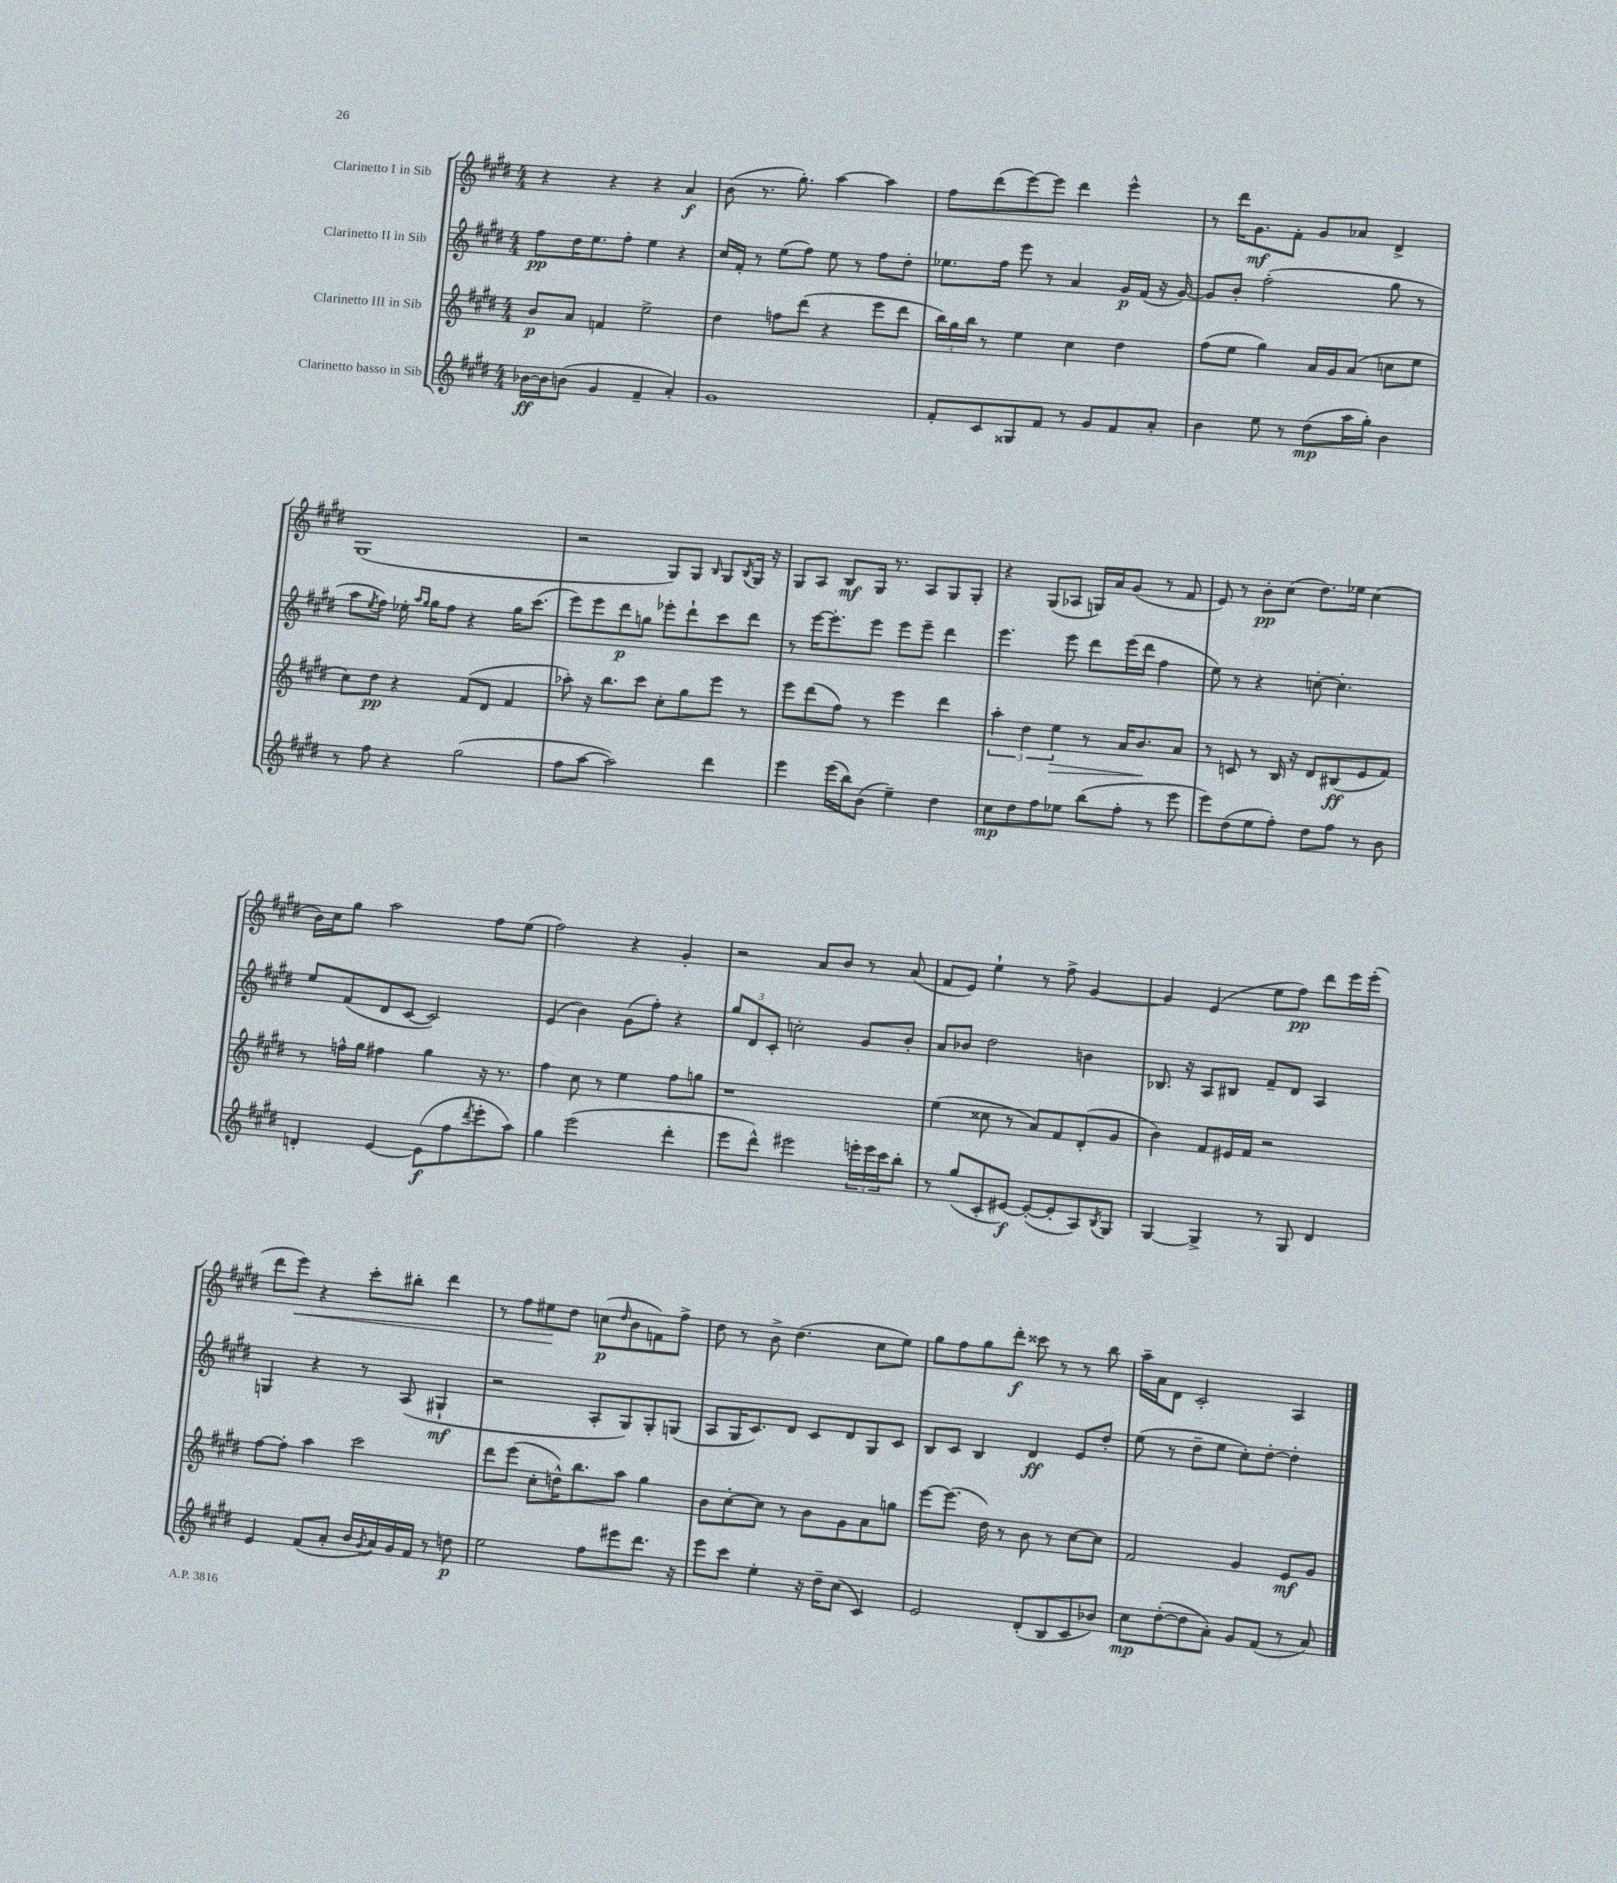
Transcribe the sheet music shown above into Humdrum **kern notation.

**kern	**kern	**kern	**kern
*staff4	*staff3	*staff2	*staff1
*clefG2	*clefG2	*clefG2	*clefG2
*k[f#c#g#d#]	*k[f#c#g#d#]	*k[f#c#g#d#]	*k[f#c#g#d#]
*M4/4	*M4/4	*M4/4	*M4/4
[16b-	8b	8ff#	4r
16b-]	.	.	.
(8b	8a	16dd#	.
.	.	8.ee	.
4g#	4f	.	4r
.	.	8ff#'	.
4f#~	2ee^	4ee	4r
4a')	.	4r	4a
=	=	=	=
1g#	4dd#	16cc#	(8b
.	.	16f#'	.
.	.	8r	8.r
.	8ff	(8ee	.
.	.	.	8.gg#')
.	(8ddd#	8ff#)	.
.	4r	8ee	[4aa
.	.	8r	.
.	8eee	8ff#	4aa]
.	8ddd#	8dd#'	.
=	=	=	=
8f#'	24bb)	8.ee-	8ff#
.	24gg#	.	.
.	24bb	.	.
8c#	8r	.	(8ddd#
.	.	16ff#	.
8G##	4ee	8eee	[8eee)
8f#	.	8r	8eee]
8r	4cc#	4a	4ddd#
8g#	.	.	.
8f#	4dd#	16g#	4eee^^
.	.	(16f#	.
8a'	.	16r	.
.	.	[16g#)	.
=	=	=	=
4b	(8ff#	8g#]	8r
.	8ee	8b'	16ddd#
.	.	.	8.g#
8ee	4gg#)	(2ff#'	.
8r	.	.	8f#'
(8dd#	16a	.	8g#
.	16g#	.	.
16aa	(8a	.	8a-
16gg#')	.	.	.
4b	8cc	8gg#	4d#^
.	8ee	8r	.
=	=	=	=
8r	8cc#)	8aa	(1G#
.	.	8qee	.
8ff#	8dd#	8ff#)	.
4r	4r	16ee-'	.
.	.	16qqaa	.
.	.	16qqgg#	.
.	.	16gg#	.
.	.	8ff#	.
(2gg#	(8f#	4r	.
.	8d#	.	.
.	4f#	16gg#	.
.	.	(8.ccc#	.
=	=	=	=
8ff#	8aa-')	8eee)	2r
[8aa	16r	8eee	.
.	8.bb	.	.
2aa])	.	8ddd#	.
.	8ccc#	8gg	.
.	8cc#'	8eee-'	8G#)
.	8gg#	8ddd#`	8G#
.	.	.	16qqB
4ddd#	8eee	8ccc#	8G#
.	.	.	8qB
.	8r	8ddd#	16G#
.	.	.	16r
=	=	=	=
4eee	8eee	8r	8G#
.	(8ddd#	[16eee	8A
.	.	8.eee']	.
(16eee	8ff#)	.	8B
16bb)	.	.	.
(8b	8r	8eee	16G#
.	.	.	8.r
4ee~)	4eee	8eee	.
.	.	8eee~	8A
4dd#	4ddd#	4ddd#	8G#
.	.	.	8G#'
=	=	=	=
8cc#	6aa'	4.eee	4r
8dd#	.	.	.
.	6dd#	.	.
8ff#	.	.	(8G#
.	6ee	.	.
8ee-	.	8eee	8A-
(8bb	8r	8ddd#	16G)
.	.	.	16a
8ff#'	16a	(16eee	(8g#
.	8.b	16ddd#	.
8r	.	4ff#	8r
8eee	8a	.	8f#
=	=	=	=
8eee)	8r	8ee)	8e)
(8dd#	8c	8r	8r
8ee	8r	4r	8b'
8ff#')	16B	.	(8cc#
.	16r	.	.
8dd#	8d#	[8cc'	8.dd#)
8ff#	(8B#	4.cc']	.
.	.	.	16ee-
8r	8e	.	(4cc#
8b	8f#)	.	.
=	=	=	=
4d'	8r	8ee	16b)
.	.	.	16cc#
.	16ff^^	(8f#	8gg#
.	16gg#	.	.
[4e	4ff#	8d#	2aa
.	.	[8c#	.
(8e]	4gg#	2c#])	.
8ff#	.	.	.
8qddd#	.	.	.
8eee'	16r	.	8ff#
.	8.r	.	.
8aa)	.	.	(8ee
=	=	=	=
4gg#	4ff#	(4e	2ff#)
(2eee	8cc#	4b)	.
.	8r	.	.
.	4ee	(8g#	4r
.	.	8ff#')	.
4ddd#'	8ff#	4r	4g#'
.	8gg	.	.
=	=	=	=
8eee	1r	12gg#	2r
.	.	12d#	.
8ddd#^^)	.	.	.
.	.	12c#'	.
2eee#	.	2cc'	.
.	.	.	8a
.	.	.	8b
24eee'	.	8g#	8r
24eee	.	.	.
24ccc#	.	.	.
8bb'	.	8b'	(8a
=	=	=	=
8r	(4ee	8a	8f#
(8gg#	.	8b-	8e)
8c#'	8cc##	2dd#	4ee`
[8e#)	8r	.	.
(8e#'_	8a)	.	8r
8e#']	8f#	.	8ff#^
8A)	(8d#'	4b	[4g#
8qB	.	.	.
8G#	8g#	.	.
=	=	=	=
[4G#	4b)	8.B-	4g#]
.	.	16r	.
4G#^]	8f#	8A	(4e
.	16e#	8B#	.
.	16f#	.	.
8r	2r	8f#~	8ee
8G#	.	8d#	8ff#)
4d#	.	4A	8ddd#
.	.	.	16eee
.	.	.	(16eee'
=	=	=	=
4e	[8ff#	4G	8ddd#
.	8ff#']	.	8eee)
(8f#	4aa	4r	4r
8a'	.	.	.
16b	2ccc#	8r	8ccc#'
8qg#	.	.	.
16a)	.	.	.
16g#	.	(8A	8bb#'
16f#	.	.	.
8r	.	4G#`	4ddd#
8dd	.	.	.
=	=	=	=
2ee	8ddd#	2r	8r
.	(8eee	.	8ff#
.	8cc#'	.	8ee#
.	16dd^^)	.	8dd#
.	8.bb	.	.
8ff#	.	8A'	(8cc
.	.	.	16qqdd#
8eee#	8aa	8G#)	8b
8.ddd#	4gg#	8G#'	8f)
.	.	(8G	8ff#^
16r	.	.	.
=	=	=	=
8eee	8b	8A	8dd#
8ccc#	[8cc#'	16G#	8r
.	.	8.c#)	.
4ee'	8cc#]	.	8b^
.	8r	8d#	(4.dd#
16r	8b	8c#	.
16dd#~	.	.	.
(8cc#	8g#	8d#	.
4c#)	8a	8G#	8cc#
.	8gg	8c#	8ee)
=	=	=	=
2e	[8eee	8B	8gg#
.	(8.eee]	8c#	8ff#
.	.	4B	8gg#
.	16dd#)	.	.
.	8r	.	8ddd#'
(8d#'	8b	4d#	8ccc##
8B	8r	.	8r
8c#	[8cc#	8e	8r
8b-)	8cc#]	8dd#'	8bb
=	=	=	=
8cc#	2f#	(8ee	16aa~
.	.	.	16a
([8dd#'	.	8r	8d#
8dd#]	.	8dd#~	2c#'
8a')	.	8ee	.
8g#	4g#	8cc#')	.
(8f#	.	[8dd#'	.
8r	8e	4dd#']	4A
8a)	8g#	.	.
==	==	==	==
*-	*-	*-	*-
